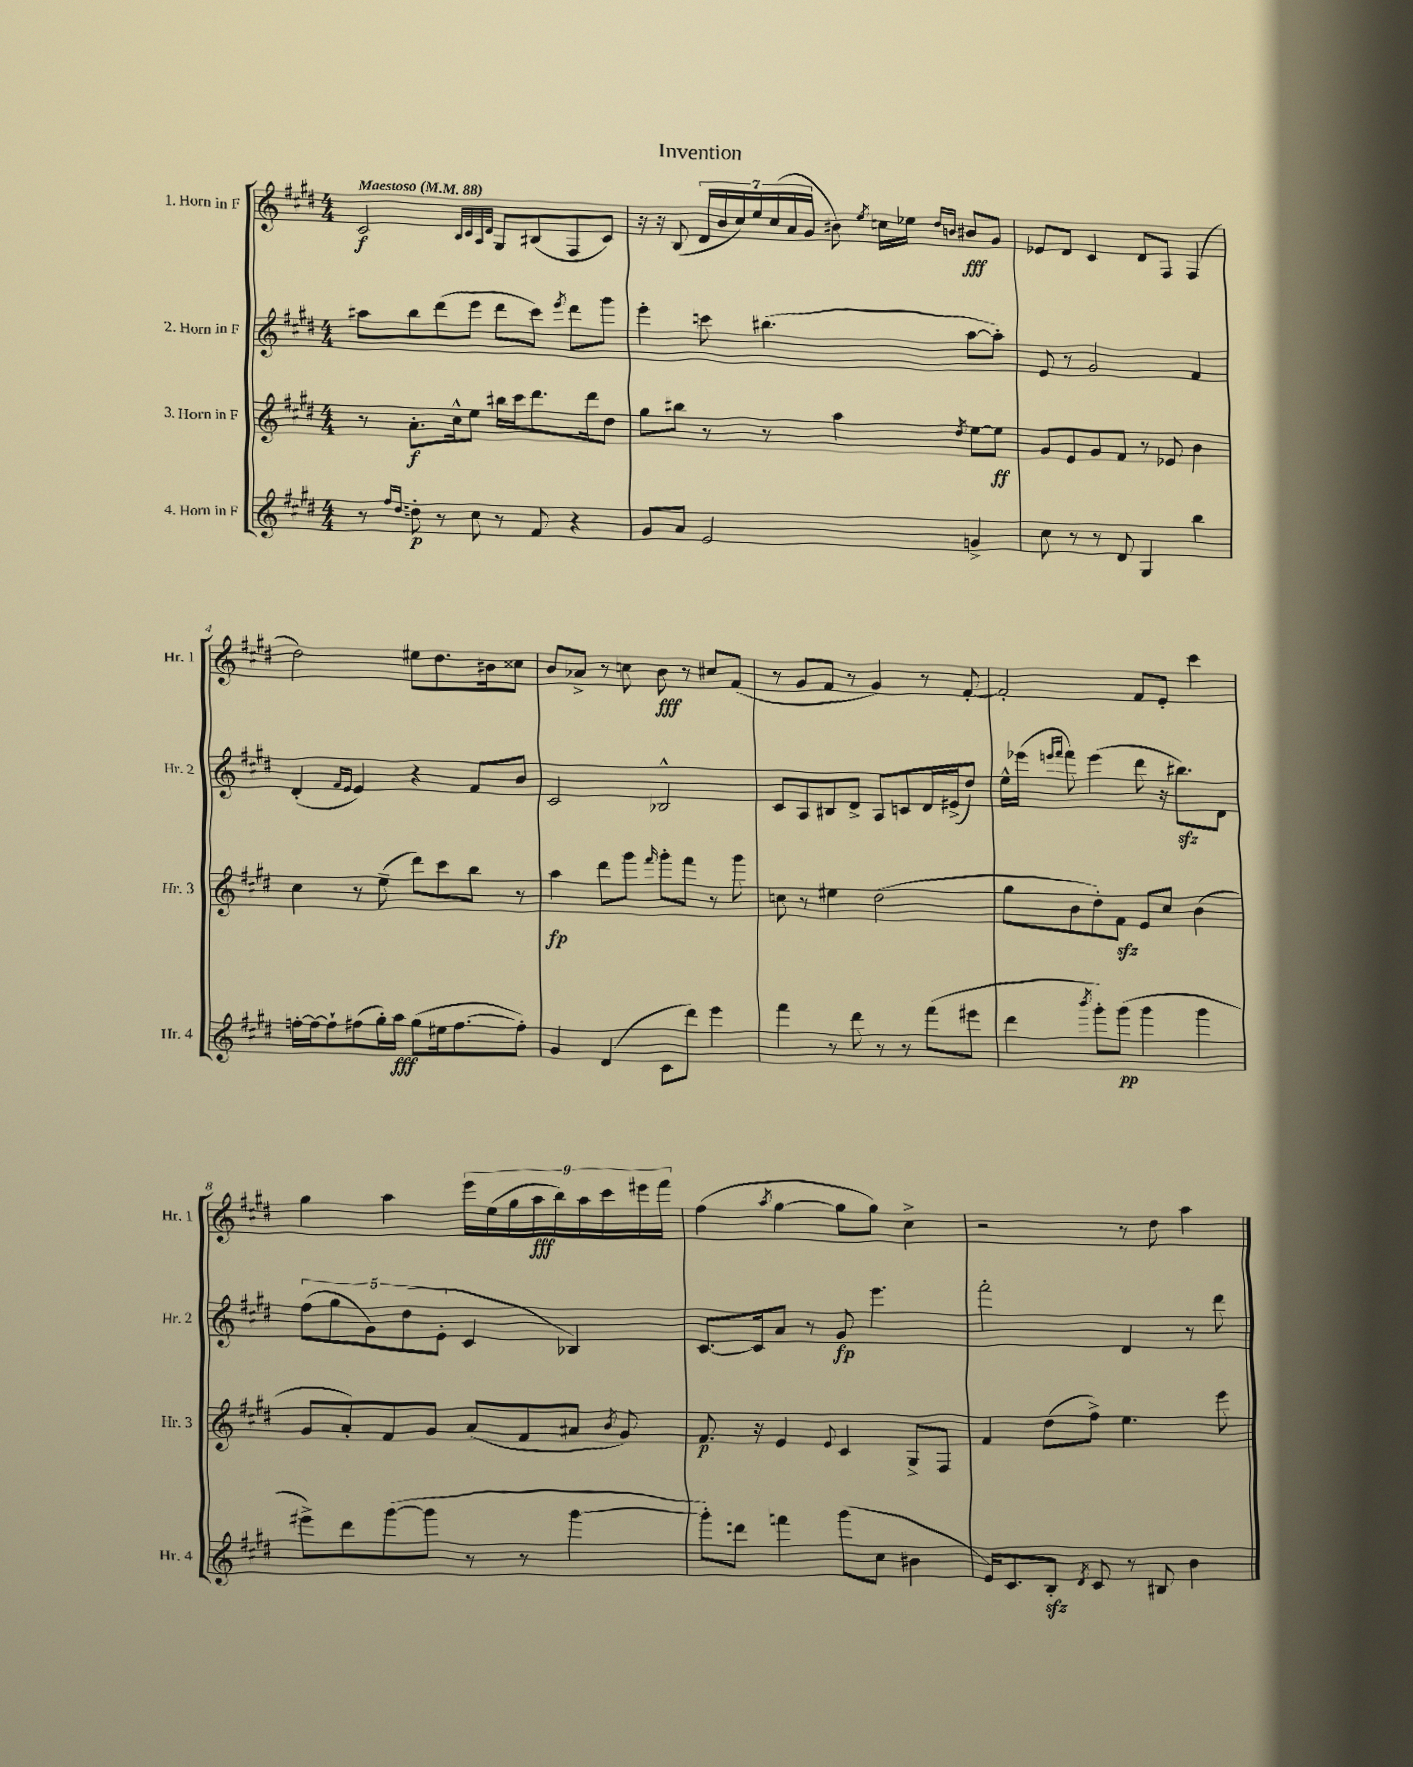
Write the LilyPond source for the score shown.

\header { title = "Invention" }
<<
\new StaffGroup <<
\new Staff = "s0" \with { instrumentName = "1. Horn in F" shortInstrumentName = "Hr. 1" } {
    \clef treble \key e \major \numericTimeSignature \time 4/4 \tempo "Maestoso" 4 = 88
    \autoBeamOff cis'2\f \grace { b32[ cis'32 a32 dis'32] } gis8[ bis8( fis8 cis'8]) |
    r16 r16 b8( \tuplet 7/4 { dis'16[ b'16 cis''16) e''16 cis''16( a'16 gis'16] } bis'8) \acciaccatura { e''8 } c''16[ ees''16] \grace { dis''16[ b'16] } bis'8[\fff gis'8] |
    ees'8[ dis'8] cis'4 dis'8[ fis8] fis4( |
    dis''2) eis''8[ dis''8. bis'16 cisis''8] |
    b'8[ aes'8]-> r8 c''8 b'8\fff r8 cis''8[ fis'8]( |
    r8 gis'8[ fis'8] r8 gis'4) r8 fis'8~-. |
    fis'2-. fis'8[ e'8]-. cis'''4 |
    gis''4 a''4 \tuplet 9/8 { e'''16[ e''16( gis''16 a''16\fff b''16) a''16 cis'''16 eis'''16 fis'''16] } |
    fis''4( \acciaccatura { a''8 } gis''4~ gis''8[ gis''8]) cis''4-> |
    r2 r8 dis''8 a''4 \bar "|." |
}
\new Staff = "s1" \with { instrumentName = "2. Horn in F" shortInstrumentName = "Hr. 2" } {
    \clef treble \key e \major \numericTimeSignature \time 4/4
    \autoBeamOff ais''8[ b''8 dis'''8( e'''8] dis'''8[ cis'''8]) \acciaccatura { e'''8 } dis'''8[ gis'''8] |
    e'''4-. c'''8 bis''4.( a''8[~ a''8]-.) |
    e'8 r8 gis'2 fis'4 |
    dis'4-.( \grace { fis'16[ e'16] } e'4) r4 fis'8[ b'8] |
    cis'2 bes2-^ |
    cis'8[ a8 bis8 dis'8]-> a8[ c'8 dis'16 eis'16->( dis''8]) |
    e''16[-^ ees'''16]( \grace { e'''16[ fis'''16] } fis'''8) e'''4( dis'''8 r16 bis''8.[\sfz) dis'8] |
    \tuplet 5/4 { fis''8[( gis''8 gis'8) dis''8( e'8]-. } cis'4 bes4) |
    cis'8.[~ cis'16 a'8] r8 gis'8\fp e'''4. |
    fis'''2-. dis'4 r8 dis'''8 \bar "|." |
}
\new Staff = "s2" \with { instrumentName = "3. Horn in F" shortInstrumentName = "Hr. 3" } {
    \clef treble \key e \major \numericTimeSignature \time 4/4
    \autoBeamOff r8 a'8.[-.\f cis''16-^ e''8] bis''16[ cis'''16 dis'''8. dis'''16 dis''8] |
    gis''8[ bis''8] r8 r8 a''4 \acciaccatura { dis''8 } e''8[~ e''8]\ff |
    gis'8[ e'8 gis'8 fis'8] r8 ees'8 b'4 |
    cis''4 r8 e''8--( dis'''8[) cis'''8 b''8] r8 |
    a''4\fp dis'''8[ gis'''8] \grace { fis'''16 } gis'''8[-. fis'''8] r8 gis'''8 |
    c''8 r8 eis''4 dis''2( |
    gis''8[ b'8 dis''8-.) fis'8]\sfz e'8[ cis''8] b'4( |
    gis'8[ a'8-.) fis'8 gis'8] a'8[( fis'8 ais'8] \acciaccatura { b'8 } gis'8) |
    fis'8.\p r16 e'4 \appoggiatura { e'8 } cis'4 gis8[-> fis8] |
    fis'4 dis''8[( fis''8]->) e''4. e'''8 \bar "|." |
}
\new Staff = "s3" \with { instrumentName = "4. Horn in F" shortInstrumentName = "Hr. 4" } {
    \clef treble \key e \major \numericTimeSignature \time 4/4
    \autoBeamOff r8 \grace { fis''16[ dis''16] } d''8-.\p r8 cis''8 r8 fis'8 r4 |
    gis'8[ a'8] e'2 g'4-> |
    cis''8 r8 r8 dis'8 gis4 b''4 |
    f''16[~-. f''16~ f''8-! fis''8( gis''16-.) a''16]\fff gis''8[( eis''16 fis''8.~ fis''8]-.) |
    gis'4 dis'4( cis'8[ dis'''8]) e'''4 |
    fis'''4 r8 dis'''8 r8 r8 fis'''8[( eis'''8] |
    dis'''4 \acciaccatura { b'''8 } gis'''8[-.) gis'''8]\pp( gis'''4 gis'''4 |
    eis'''8[->) dis'''8 gis'''8~( gis'''8] r8 r8 gis'''4~ |
    gis'''8[-.) d'''8] f'''4 gis'''8[( cis''8] bis'4 |
    e'16[) cis'8. b8]-.\sfz \acciaccatura { dis'8 } cis'8 r8 bis8 b'4 \bar "|." |
}
>>
>>
